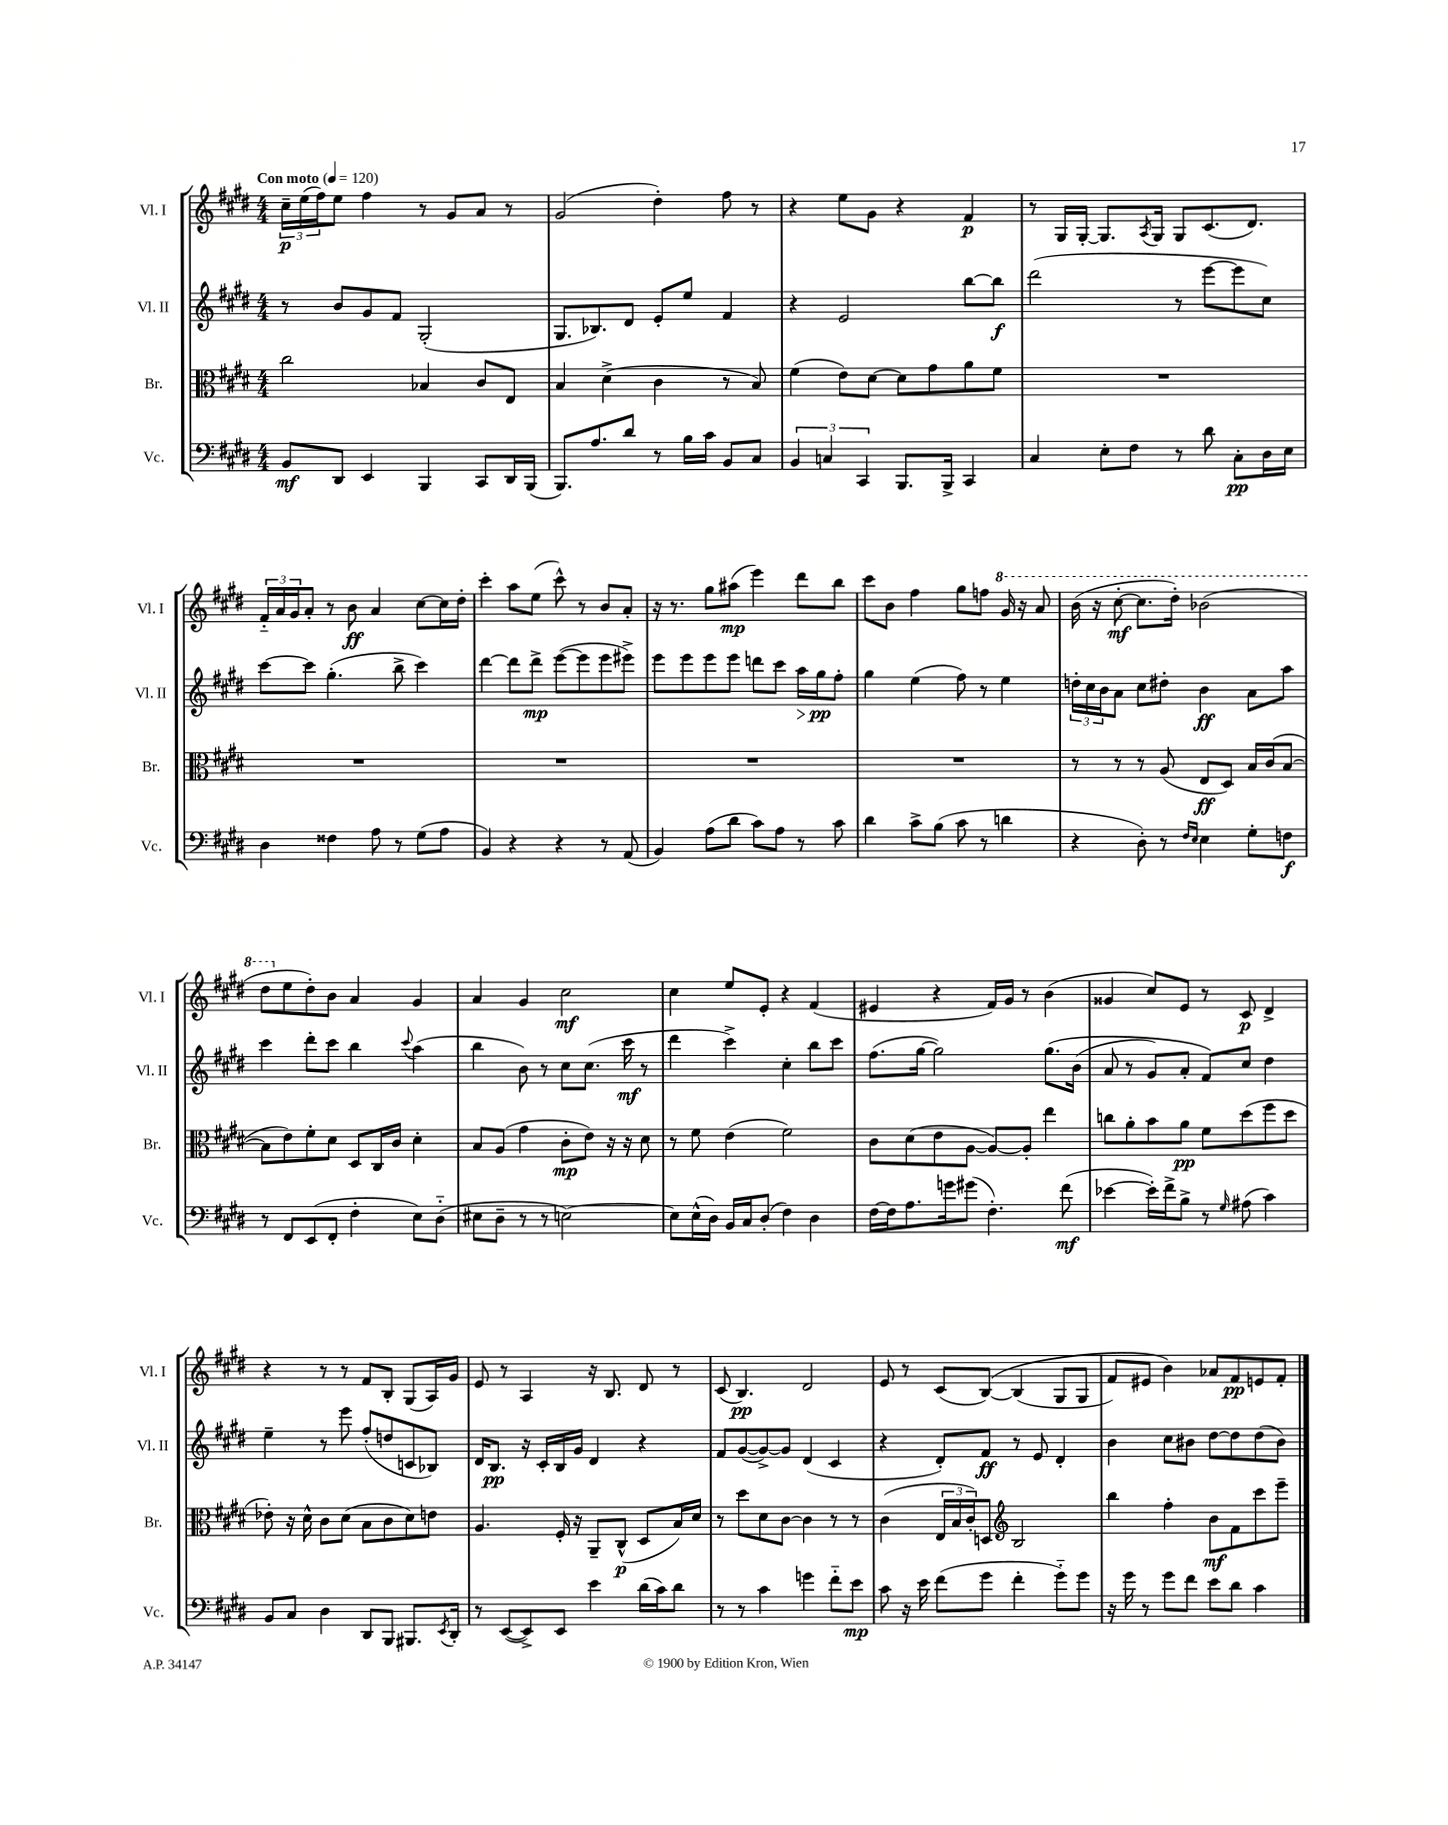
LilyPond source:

<<
\new StaffGroup <<
\new Staff = "s0" \with { instrumentName = "Vl. I" shortInstrumentName = "Vl. I" } {
    \clef treble \key e \major \numericTimeSignature \time 4/4 \tempo "Con moto" 4 = 120
    \tuplet 3/2 { cis''16--\p e''16( fis''16) } e''8 fis''4 r8 gis'8 a'8 r8 |
    gis'2( dis''4-.) fis''8 r8 |
    r4 e''8 gis'8 r4 fis'4\p |
    r8 gis16 gis16~-. gis8. \acciaccatura { a8 } gis16 gis8 cis'8.( dis'8.) |
    \tuplet 3/2 { fis'16-_ a'16 gis'16 } a'8-. r8 b'8\ff a'4 cis''8~ cis''16 dis''16-. |
    cis'''4-. a''8 e''8( cis'''8-^) r8 b'8 a'8-. |
    r16 r8. gis''8 ais''8\mp( e'''4) dis'''8 b''8 |
    cis'''8 b'8 fis''4 gis''8 f''8 \ottava #1 gis''16 r16 a''8 |
    b''16( r16 cis'''8~-.\mf cis'''8. dis'''16-.) bes''2( |
    dis'''8 \ottava #0 e''8 dis''8-.) b'8 a'4 gis'4 |
    a'4 gis'4 cis''2\mf |
    cis''4 e''8 e'8-. r4 fis'4( |
    eis'4 r4 fis'16) gis'16 r8 b'4( |
    gisis'4 cis''8) e'8 r8 cis'8\p dis'4-> |
    r4 r8 r8 fis'8 b8-. gis8( a16) gis'16 |
    e'8 r8 a4 r16 b8. dis'8 r8 |
    cis'8( b4.\pp) dis'2 |
    e'8 r8 cis'8( b8~)\( b4( gis8 gis8 |
    fis'8) eis'8 b'4\) aes'8 fis'8\pp e'8 fis'8-. \bar "|." |
}
\new Staff = "s1" \with { instrumentName = "Vl. II" shortInstrumentName = "Vl. II" } {
    \clef treble \key e \major \numericTimeSignature \time 4/4
    r8 b'8 gis'8 fis'8 gis2-.( |
    gis8. bes8.) dis'8 e'8-. e''8 fis'4 |
    r4 e'2 b''8~ b''8\f |
    dis'''2( r8 e'''8~ e'''8 cis''8) |
    cis'''8~ cis'''8 gis''4.-.( b''8-> cis'''4) |
    dis'''4~ dis'''8 dis'''8->\mp e'''8~( e'''8 e'''8 eis'''8->) |
    e'''8 e'''8 e'''8 e'''8 d'''8 cis'''8 a''16\> gis''16\pp\! fis''8-. |
    gis''4 e''4( fis''8) r8 e''4 |
    \tuplet 3/2 { d''16-. cis''16 b'16 } a'8 cis''8 dis''8-. b'4\ff a'8 a''8 |
    cis'''4 dis'''8-. cis'''8 b''4 \appoggiatura { cis'''8 } a''4( |
    b''4 b'8) r8 cis''8 cis''8.( cis'''16\mf r8 |
    dis'''4 cis'''4->) cis''4-. b''8 cis'''8 |
    fis''8.( gis''16~ gis''2) gis''8.\( b'16( |
    a'8 r8 gis'8) a'8-. fis'8\) cis''8 dis''4 |
    e''4-- r8 e'''8 fis''8-.( d''8 c'8 bes8) |
    dis'16 b8.\pp r16 cis'16-. b16 gis'16 dis'4 r4 |
    fis'8 gis'8~( gis'8~->) gis'8 dis'4( cis'4 |
    r4 dis'8-.) fis'8\ff r8 e'8 dis'4-. |
    b'4 cis''8 bis'8 dis''8~ dis''8 dis''8( bis'8) \bar "|." |
}
\new Staff = "s2" \with { instrumentName = "Br." shortInstrumentName = "Br." } {
    \clef alto \key e \major \numericTimeSignature \time 4/4
    cis''2 bes4 cis'8 e8 |
    b4 dis'4->( cis'4 r8 b8) |
    fis'4( e'8) dis'8~ dis'8 gis'8 a'8 fis'8 |
    R1 |
    R1 |
    R1 |
    R1 |
    R1 |
    r8 r8 r8 a8( e8\ff dis8) b16 cis'16( b8~ |
    b8 e'8) fis'8-. dis'8 dis8 cis16 cis'16 dis'4-. |
    b8 a8( gis'4 cis'8-.\mp e'8) r16 r16 dis'8 |
    r8 fis'8 e'4( fis'2) |
    cis'8 dis'8( e'8 a8~ a8~) a8-. e''4 |
    c''8 a'8-. b'8 a'8\pp fis'8 dis''8( fis''8 dis''8 |
    ees'8-.) r16 dis'16-^ cis'8 dis'8( b8 cis'8 dis'8) e'8 |
    a4. fis16-. r16 a,8-- cis8-^\p( dis8 b16) dis'16 |
    r8 dis''8 dis'8 cis'8~ cis'4 r8 r8 |
    cis'4( \tuplet 3/2 { e16 b16 cis'16-.) } d8 \clef treble b2 |
    b''4 fis''4-. b'8\mf fis'8 cis'''8 e'''8-- \bar "|." |
}
\new Staff = "s3" \with { instrumentName = "Vc." shortInstrumentName = "Vc." } {
    \clef bass \key e \major \numericTimeSignature \time 4/4
    b,8\mf dis,8 e,4 b,,4 cis,8 dis,16 b,,16( |
    b,,8.) a8. dis'8 r8 b16 cis'16 b,8 cis8 |
    \tuplet 3/2 { b,4 c4 cis,4 } b,,8. b,,16-> cis,4 |
    cis4 e8-. fis8 r8 dis'8 cis8-.\pp dis16 e16 |
    dis4 fisis4 a8 r8 gis8( a8 |
    b,4) r4 r4 r8 a,8( |
    b,4) a8( dis'8 cis'8) a8 r8 cis'8 |
    dis'4 cis'8-> b8( cis'8 r8 d'4 |
    r4 dis8-.) r8 \grace { fis16 e16 } e4 gis8-. f8\f |
    r8 fis,8 e,8( fis,8-. fis4-. e8) dis8-_( |
    eis8 dis8-- r8 r8 e2~) |
    e8 e16-^( dis16) b,16 cis16 dis8-.( fis4) dis4 |
    fis16~ fis16 a8. g'16 gis'8( fis4.-.) fis'8\mf( |
    ees'4~ ees'16-.) fis'16-> b8-> r8 \grace { gis16 } ais8( cis'4) |
    b,8 cis8 dis4 dis,8 b,,8 bis,,8. \acciaccatura { e,8 } dis,16-. |
    r8 e,8~( e,8->) e,8 e'4 dis'16( cis'16) dis'8 |
    r8 r8 cis'4 g'4 fis'8-_ e'8\mp |
    cis'8 r16 e'16 fis'8( gis'8 fis'4-. gis'8-_) gis'8 |
    r16 gis'16 r8 gis'8 fis'8 e'8 dis'8 cis'4 \bar "|." |
}
>>
>>
\layout { \context { \Score \remove "Bar_number_engraver" } }
